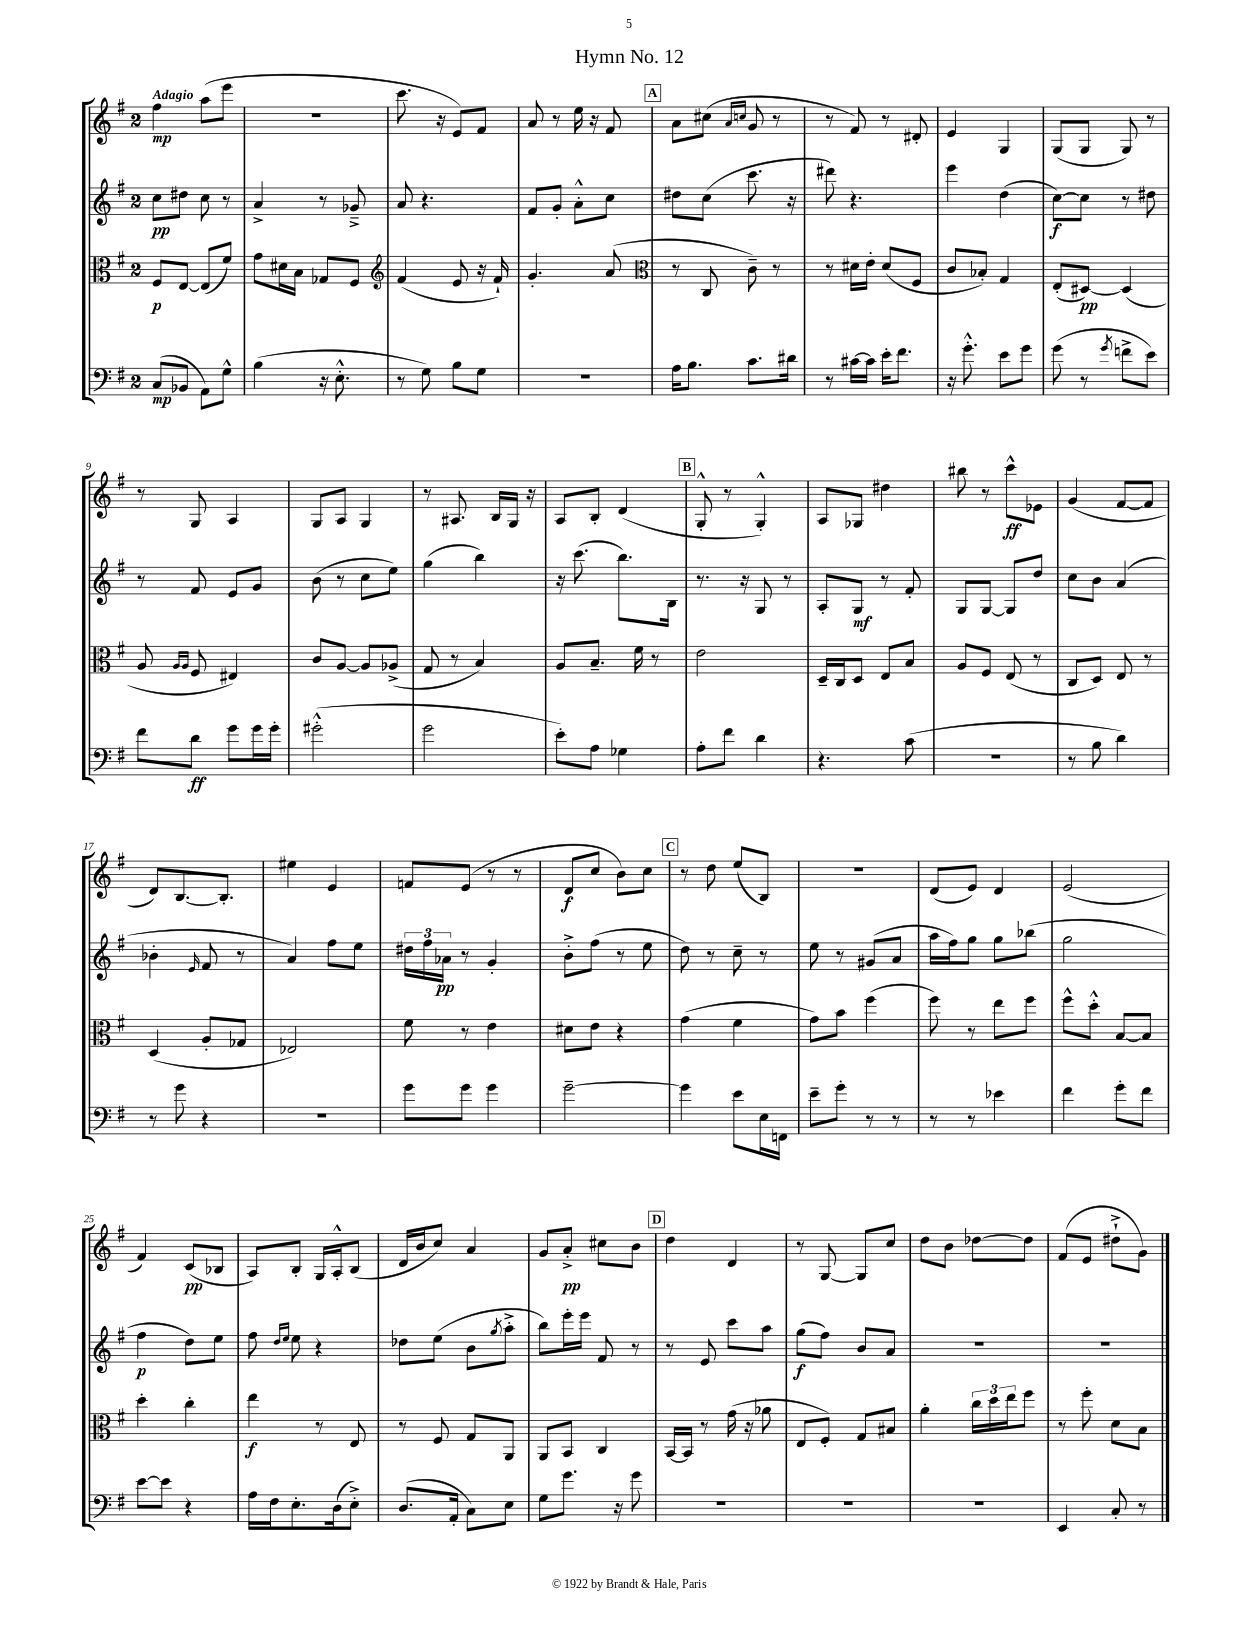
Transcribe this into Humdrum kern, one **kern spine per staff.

**kern	**kern	**kern	**kern
*staff4	*staff3	*staff2	*staff1
*clefF4	*clefC3	*clefG2	*clefG2
*k[f#]	*k[f#]	*k[f#]	*k[f#]
*M2/4	*M2/4	*M2/4	*M2/4
(8C/L	8F#/L	8cc\L	4ff#\
8BB-/J	[8E/J	8dd#\J	.
8AA\L)	(8E/]L	8cc\	(8aa\L
8G^^\J	8f#/J)	8r	8eee\J
=	=	=	=
(4B\	8g\L	4a^/	2r
.	16d#\L	.	.
.	16B\JJ	.	.
16r	8G-/L	8r	.
8.E'^^\	.	.	.
.	8F#/J	8g-~^/	.
=	=	=	=
*	*clefG2	*	*
8r	(4f#/	8a/	8.ccc\
8G\)	.	4.r	.
.	.	.	16r
8B\L	8e/	.	8e/L)
8G\J	16r	.	8f#/J
.	16f#`/)	.	.
=	=	=	=
2r	4.g'/	8f#/L	8a/
.	.	8g'/J	8r
.	.	8a'^^\L	16ee\
.	.	.	16r
.	(8a/	8cc\J	8f#/
=	=	=	=
*	*clefC3	*	*
16A\LK	8r	8dd#\L	8a\L
8.B\J	.	.	.
.	8C/	(8cc\J	(8cc#\J
.	.	.	16qqa/LL
.	.	.	16qqcc/JJ
8.c\L	8c~\)	8.ccc\	8g/
.	8r	.	8r
16d#\Jk	.	16r	.
=	=	=	=
8r	8r	8ddd#\)	8r
[16c#\LL	16d#\LL	4.r	8f#/)
16c#\]JJ	16e'\JJ	.	.
16e'\LK	(8d#/L	.	8r
8.f#\J	.	.	.
.	8F#/J	.	8d#'/
=	=	=	=
16r	8c/L	4eee\	4e/
8.g'^^\	.	.	.
.	8B-'/J)	.	.
8e\L	4G/	(4dd\	4G/
8g\J	.	.	.
=	=	=	=
(8g\	(8E'/L	[8cc\L)	(8G/L
8r	[8D#/J)	8cc\]J	8G/J
8qg/	.	.	.
8f^\L	(4D#/]	8r	8G/)
8e\J)	.	8dd#\	8r
=	=	=	=
8f#\L	8A/	8r	8r
.	16qqA/LL	.	.
.	16qqA/JJ	.	.
8d\J	8F#/	8f#/	8G/
8g\L	4E#/)	8e/L	4A/
16g\L	.	8g/J	.
16g'\JJ	.	.	.
=	=	=	=
(2g#'^^\	8c/L	(8b\	8G/L
.	[8A/J	8r	8A/J
.	8A/]L	8cc\L	4G/
.	(8A-^/J	8ee\J)	.
=	=	=	=
2g\	8G/	(4gg\	8r
.	8r	.	8.A#/
.	4B/)	4bb\)	.
.	.	.	16B/LL
.	.	.	16G/JJ
.	.	.	16r
=	=	=	=
8e'\L)	8A/L	16r	8A/L
.	.	(8.ccc\	.
8A\J	8.B~/J	.	8B'/J
4G-\	.	8.bb\L)	(4d/
.	16f#\	.	.
.	8r	.	.
.	.	16B\Jk	.
=	=	=	=
8A'\L	2e\	8.r	8G'^^/
8f#\J	.	.	8r
.	.	16r	.
4d\	.	8G/	4G'^^/)
.	.	8r	.
=	=	=	=
4.r	16D~/LL	8A'/L	8A/L
.	16C/J	.	.
.	8D/J	8G/J	8G-/J
.	8E/L	8r	4dd#\
(8c\	8B/J	8f#'/	.
=	=	=	=
2r	8A/L	8G/L	8bb#\
.	8F#/J	[8G/J	8r
.	(8E/	8G/]L	8ccc^^\L
.	8r	8dd/J	8e-\J
=	=	=	=
8r	8C/L	8cc\L	(4g/
8B\	8D/J)	8b\J	.
4d\)	8E/	(4a/	[8f#/L
.	8r	.	8f#/]J
=	=	=	=
8r	(4D/	4b-'\	8d/L)
8g\	.	.	[8.B/
.	.	16qqe/	.
4r	8A'/L	8f#/	.
.	.	.	8.B'/]J
.	8G-/J	8r	.
=	=	=	=
2r	2E-/)	4a/)	4ee#\
.	.	8ff#\L	4e/
.	.	8ee\J	.
=	=	=	=
8g\L	8f#\	24dd#\LL	8f/L
.	.	24ff#\	.
.	.	24a-\JJ	.
8g\J	8r	8r	(8e/J
4g\	4e\	4g'/	8r
.	.	.	8r
=	=	=	=
[2g~\	8d#\L	8b'^\L	8d/L
.	8e\J	(8ff#\J	8cc/J
.	4r	8r	8b\L)
.	.	8ee\	8cc\J
=	=	=	=
4g\]	(4g\	8dd\)	8r
.	.	8r	8dd\
8e\L	4f#\	8cc~\	(8ee/L
16E\L	.	8r	8B/J)
16FF\JJ	.	.	.
=	=	=	=
8e~\L	8g\L)	8ee\	2r
8g'\J	8b\J	8r	.
8r	(4ff#\	(8g#/L	.
8r	.	8a/J	.
=	=	=	=
8r	8ff#\)	16aa\LL	(8d/L
.	.	16ff#\J)	.
8r	8r	8gg\J	8e/J)
4e-\	8ee\L	8gg\L	4d/
.	8ff#\J	(8bb-\J	.
=	=	=	=
4f#\	8ff#^^\L	2gg\	(2e/
.	8dd'^^\J	.	.
8g'\L	[8B/L	.	.
8f#\J	8B/]J	.	.
=	=	=	=
[8e\L	4dd'\	4ff#\	4f#/)
8e\]J	.	.	.
4r	4cc'\	8dd\L)	(8c/L
.	.	8ee\J	8B-/J
=	=	=	=
16A\LL	4ee\	8ff#\	8A/L)
16F#\J	.	.	.
.	.	16qqdd/LL	.
.	.	16qqee/JJ	.
8.E'\	.	8ee\	8B'/J
.	8r	4r	16G/LL
(16D\k	.	.	16A'^^/J
8E'^\J)	8E/	.	(8B/J
=	=	=	=
(8.D/L	8r	8dd-\L	16d/LL
.	.	.	16b/J
.	8F#/	(8ee\J	8cc/J)
16AA'/Jk	.	.	.
8C\L)	8G/L	8b\L	4a/
.	.	8qgg/	.
8E\J	8AA/J	8aa'^\J	.
=	=	=	=
8G\L	8AA/L	8bb\L)	8g/L
8.g\J	8BB/J	16eee'\L	8a'^/J
.	.	16eee\JJ	.
.	4C/	8f#/	8cc#\L
16r	.	.	.
8g\	.	8r	8b\J
=	=	=	=
2r	[16BB/LL	8r	4dd\
.	16BB/]JJ	.	.
.	8r	8e/	.
.	(16g\	8ccc\L	4d/
.	16r	.	.
.	8a-\	8aa\J	.
=	=	=	=
2r	8E/L	(8gg\L	8r
.	8F#'/J)	8ff#\J)	[8G/
.	8G/L	8b/L	8G/]L
.	8B#/J	8a/J	8cc/J
=	=	=	=
2r	4a'\	2r	8dd\L
.	.	.	8b\J
.	24cc\LL	.	[8dd-\L
.	24dd\	.	.
.	24ee\J	.	.
.	8ff#\J	.	8dd-\]J
=	=	=	=
4EE/	8r	2r	(8f#/L
.	8ff#'\	.	8e/J
8C'/	8d\L	.	8dd#`^\L
8r	8B\J	.	8g\J)
==	==	==	==
*-	*-	*-	*-
